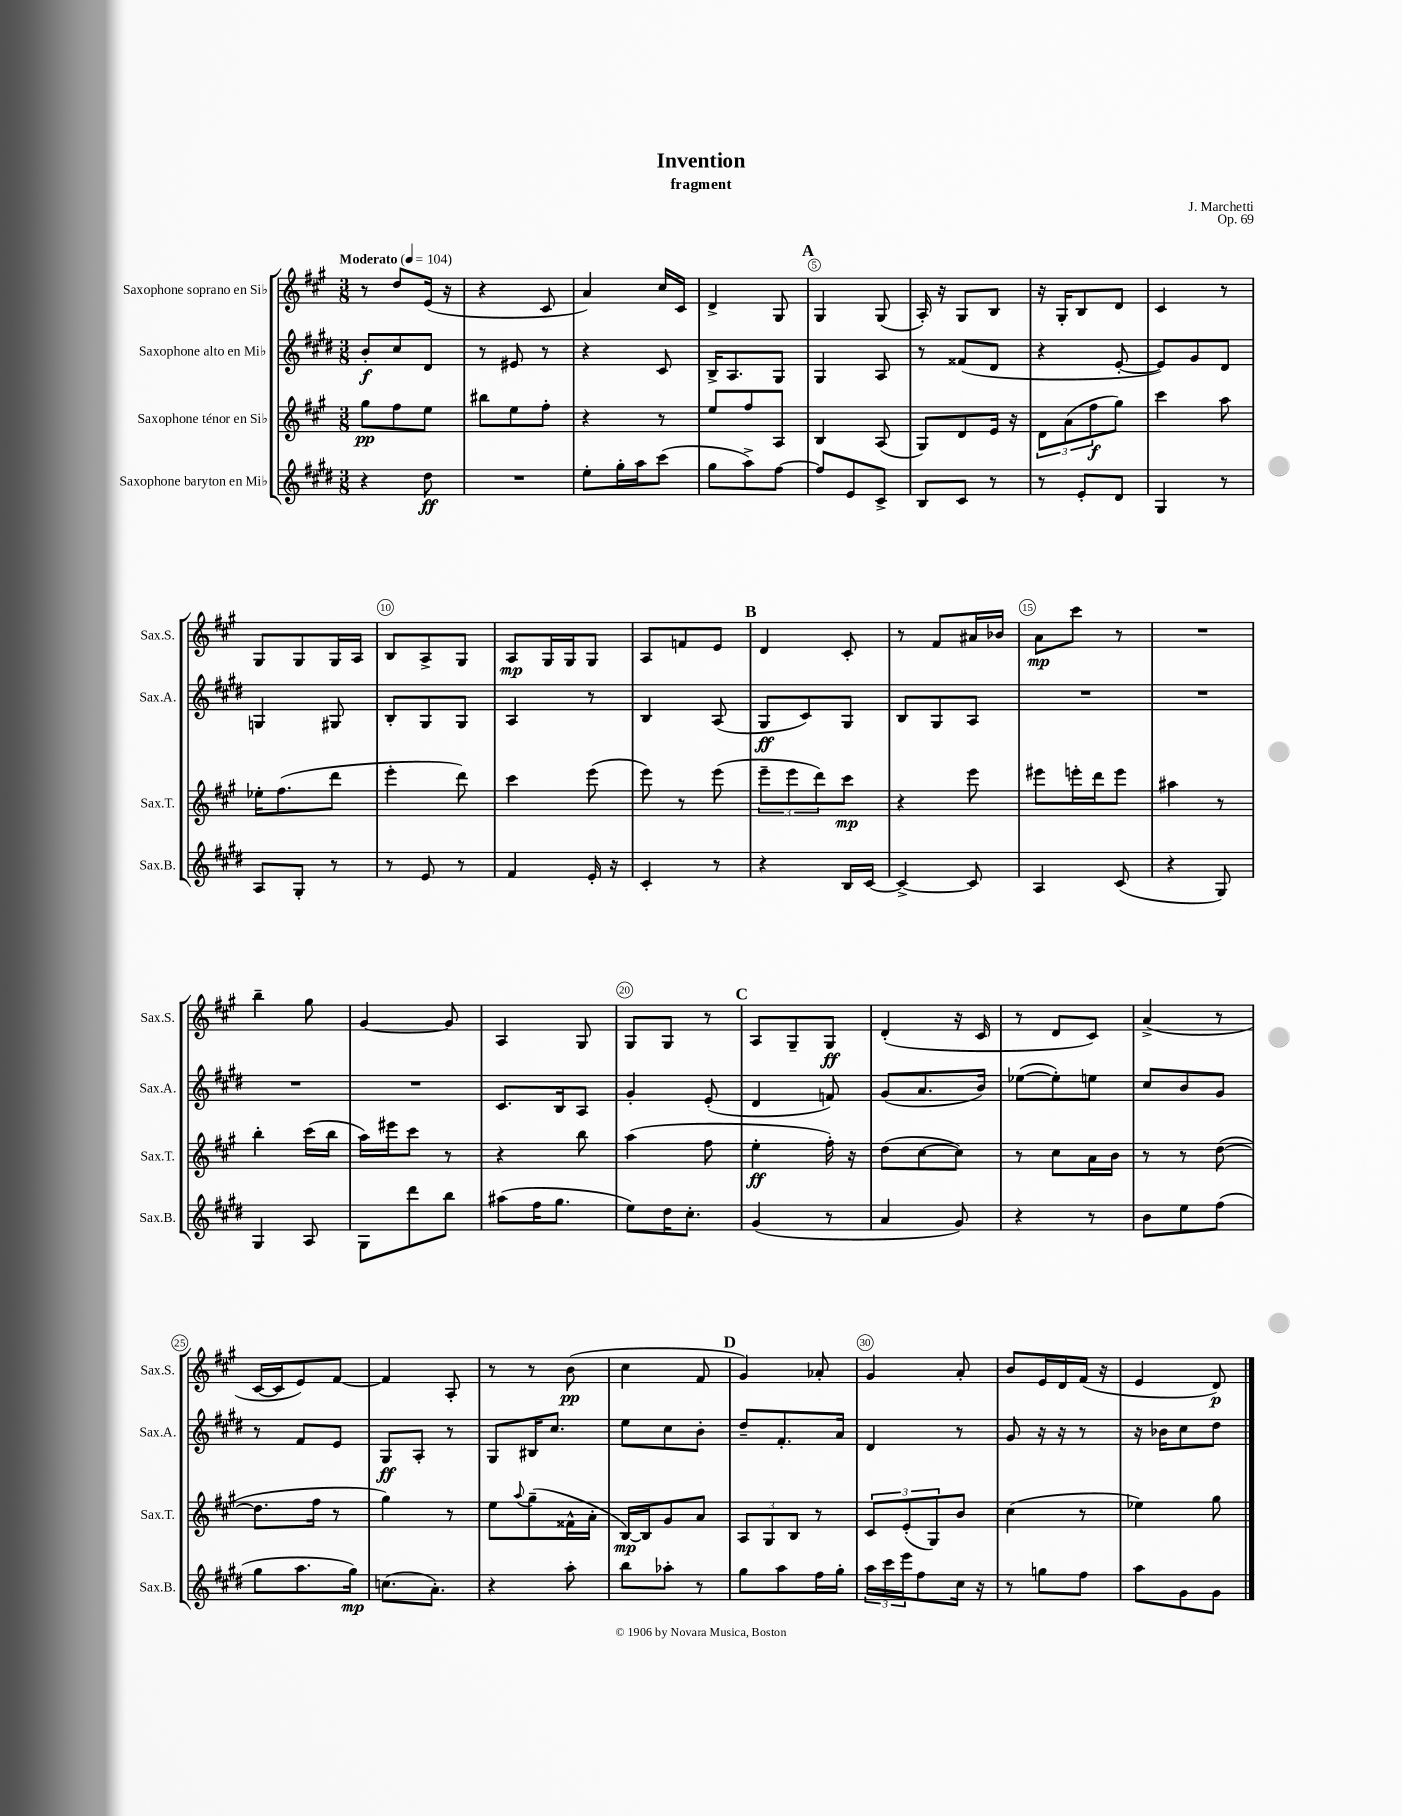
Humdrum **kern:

**kern	**kern	**kern	**kern
*staff4	*staff3	*staff2	*staff1
*clefG2	*clefG2	*clefG2	*clefG2
*k[f#c#g#d#]	*k[f#c#g#]	*k[f#c#g#d#]	*k[f#c#g#]
*M3/8	*M3/8	*M3/8	*M3/8
*MM104	*MM104	*MM104	*MM104
4r	8gg#	8b'	8r
.	8ff#	8cc#	8dd
8dd#	8ee	8d#	(16e
.	.	.	16r
=	=	=	=
4.r	8bb#	8r	4r
.	8ee	8e#	.
.	8ff#'	8r	8c#
=	=	=	=
8ee'	4r	4r	4a)
16gg#'	.	.	.
16aa	.	.	.
(8ccc#	8r	8c#	16cc#
.	.	.	16c#
=	=	=	=
8gg#	8ee	16B^	4d^
.	.	8.A	.
8aa^)	8ff#	.	.
[8ff#	8A	8G#	8G#
=	=	=	=
8ff#]	4B	4G#	4G#
8e	.	.	.
8c#^	(8A	8A	(8G#
=	=	=	=
8B	8G#)	8r	16A')
.	.	.	16r
8c#	8d	(8f##	8G#
8r	16e	8d#	8B
.	16r	.	.
=	=	=	=
8r	12d	4r	16r
.	.	.	16G#'
.	(12a	.	.
8e'	.	.	8B
.	12ff#	.	.
8d#	8gg#)	[8e'	8d
=	=	=	=
4G#	4ccc#	8e])	4c#
.	.	8g#	.
8r	8aa	8d#	8r
=	=	=	=
8A	16ee-'	4G	8G#
.	(8.ff#	.	.
8G#'	.	.	8G#
8r	8ddd	8G#	16G#
.	.	.	16A
=	=	=	=
8r	4eee'	8B'	8B
8e	.	8G#	8A^
8r	8ddd)	8G#	8G#
=	=	=	=
4f#	4ccc#	4A	8A
.	.	.	16G#
.	.	.	16G#
16e'	(8eee	8r	8G#
16r	.	.	.
=	=	=	=
4c#'	8eee)	4B	8A
.	8r	.	8f
8r	(8eee	(8A	8e
=	=	=	=
4r	12eee~	8G#	4d
.	12eee	.	.
.	.	8c#)	.
.	12ddd)	.	.
16B	8ccc#	8G#	8c#'
[16c#	.	.	.
=	=	=	=
4c#^_	4r	8B	8r
.	.	8G#	8f#
8c#]	8eee	8A	16a#
.	.	.	16b-
=	=	=	=
4A	8eee#	4.r	8a
.	16eee'	.	8ccc#
.	16ddd	.	.
(8c#	8eee	.	8r
=	=	=	=
4r	4aa#	4.r	4.r
8G#)	8r	.	.
=	=	=	=
4G#	4bb'	4.r	4bb~
8A	(16ccc#	.	8gg#
.	16bb	.	.
=	=	=	=
8G#	16aa)	4.r	[4g#
.	16eee#	.	.
8ddd#	8ccc#	.	.
8bb	8r	.	8g#]
=	=	=	=
(8aa#	4r	8.c#	4A
16ff#	.	.	.
8.gg#	.	16B	.
.	8bb	8A	8G#
=	=	=	=
8ee)	(4aa	4g#'	8G#
16dd#	.	.	8G#
8.cc#'	.	.	.
.	8ff#	(8e'	8r
=	=	=	=
(4g#	4ee'	4d#	8A
.	.	.	8G#~
8r	16ff#')	8f)	8G#
.	16r	.	.
=	=	=	=
4a	(8dd	(8g#	(4d'
.	[8cc#	8.a	.
8g#)	8cc#])	.	16r
.	.	16b)	16c#
=	=	=	=
4r	8r	([8ee-	8r
.	8cc#	8ee-'])	8d
8r	16a	8ee	8c#)
.	16b	.	.
=	=	=	=
8b	8r	8cc#	(4a^
8ee	8r	8b	.
(8ff#	([8dd	8g#	8r
=	=	=	=
8gg#	8.dd]	8r	[16c#
.	.	.	16c#]
8.aa	.	8f#	8e)
.	16ff#	.	.
.	8r	8e	[8f#
16gg#)	.	.	.
=	=	=	=
(8.cc	4gg#)	8G#	4f#]
.	.	8A'	.
8.a')	.	.	.
.	8r	8r	8A'
=	=	=	=
4r	8ee	8G#	8r
.	8qqaa	.	.
.	(8gg#~	16B#	8r
.	.	8.cc#	.
8aa'	16f##^^	.	(8b
.	16a'	.	.
=	=	=	=
8bb	[16B)	8ee	4cc#
.	16B]	.	.
8aa-'	8g#	8cc#	.
8r	8a	8b'	8f#
=	=	=	=
8gg#	12A	8dd#~	4g#)
.	12G#	.	.
8aa	.	8.f#'	.
.	12B	.	.
16ff#	8r	.	8a-'
16gg#'	.	16a	.
=	=	=	=
24aa	12c#	4d#	4g#
24ccc#	.	.	.
24eee	(12e'	.	.
8ff#	.	.	.
.	12G#)	.	.
16cc#	8b	8r	8a'
16r	.	.	.
=	=	=	=
8r	(4cc#	8g#	8b
8gg	.	16r	16e
.	.	16r	16d
8ff#	8r	8r	(16f#
.	.	.	16r
=	=	=	=
8aa	4ee-)	16r	4e
.	.	16b-	.
8g#	.	8cc#	.
8g#	8gg#	8dd#	8d)
==	==	==	==
*-	*-	*-	*-
